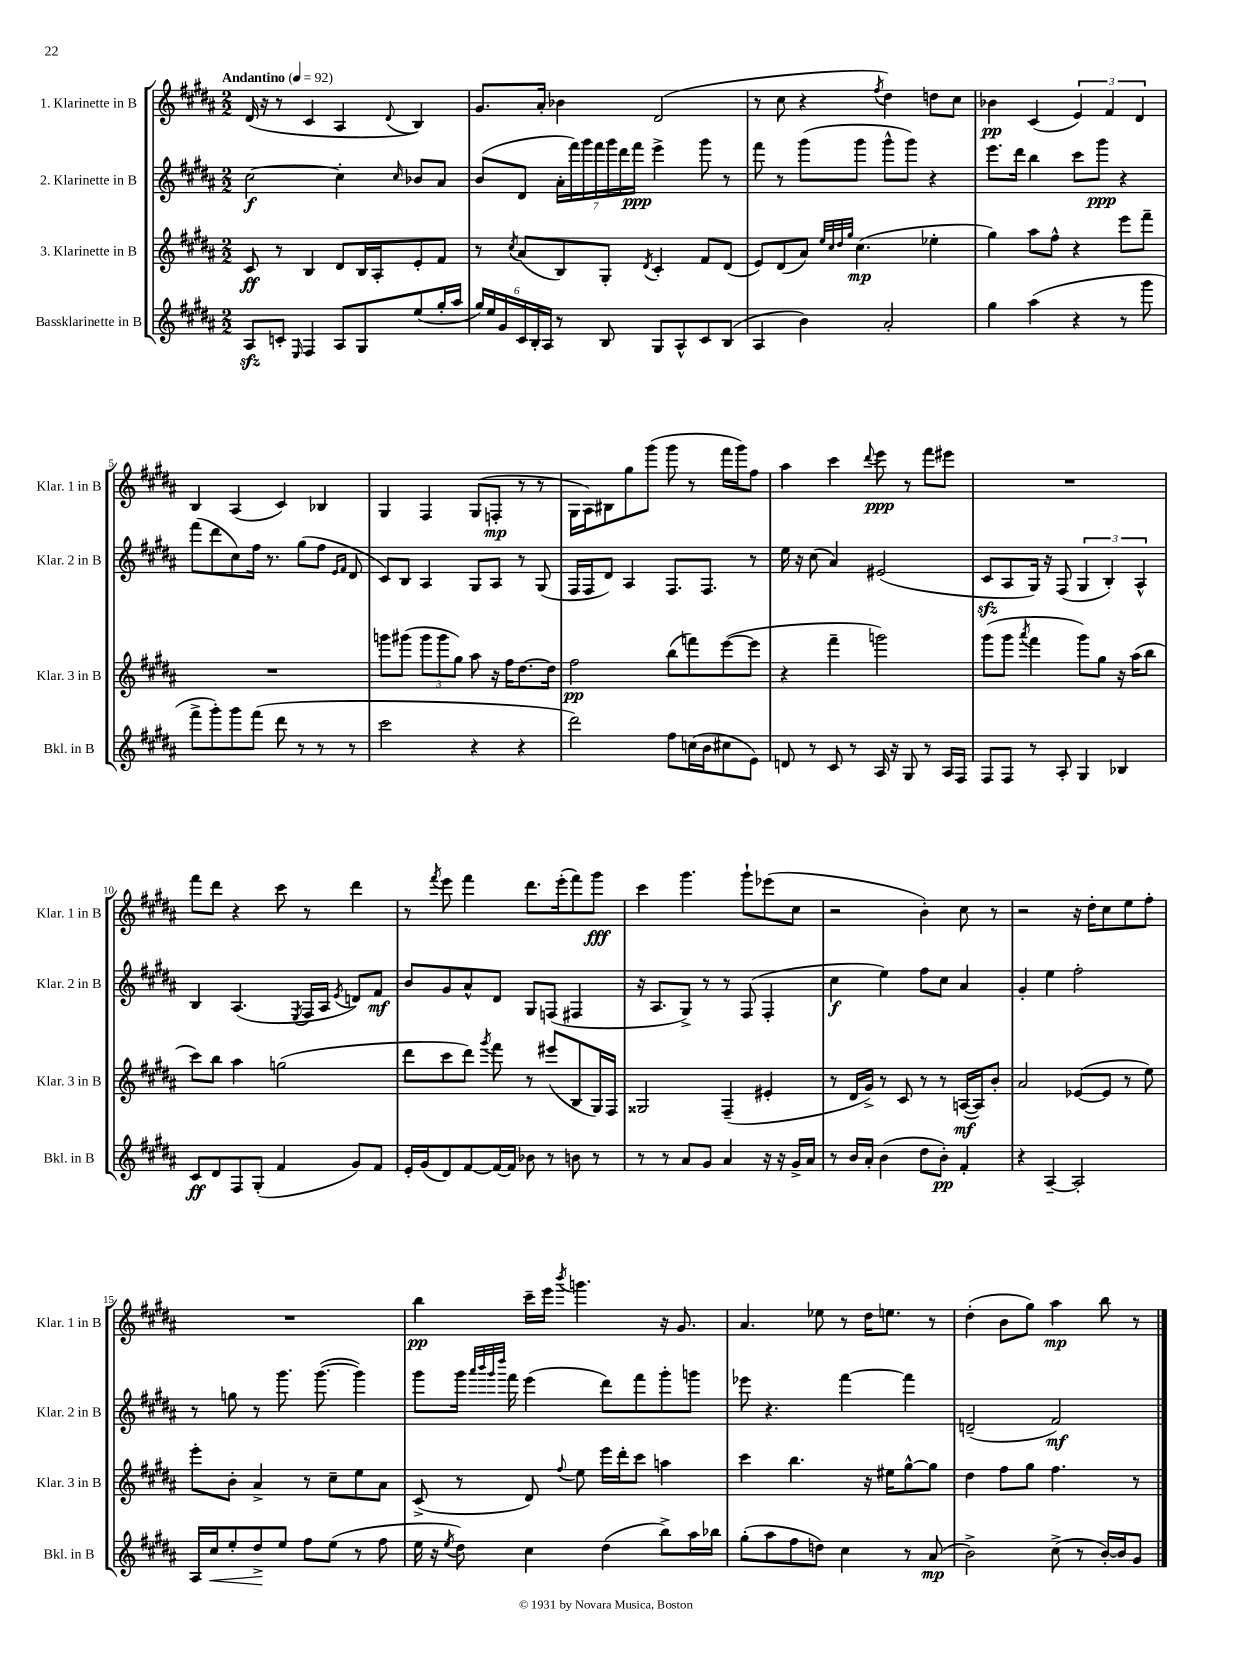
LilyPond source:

<<
\new StaffGroup <<
\new Staff = "s0" \with { instrumentName = "1. Klarinette in B" shortInstrumentName = "Klar. 1 in B" } {
    \clef treble \key b \major \numericTimeSignature \time 2/2 \tempo "Andantino" 4 = 92
    \autoBeamOff dis'16( r16 r8 cis'4 ais4 \appoggiatura { dis'8 } b4) |
    gis'8.[ ais'16]-. bes'4 dis'2( |
    r8 cis''8 r4 \acciaccatura { fis''8 } dis''4) d''8[ cis''8] |
    bes'4\pp cis'4( \tuplet 3/2 { e'4) fis'4 dis'4 } |
    b4 ais4( cis'4) bes4 |
    gis4 fis4 gis8[( f8]-.\mp r8 r8 |
    gis16[ ais16) bis8 gis''8 gis'''8]( gis'''8 r8 fis'''16[ gis'''16) fis''8] |
    ais''4 cis'''4 \appoggiatura { dis'''8 } e'''8\ppp r8 fis'''8[ eis'''8] |
    R1 |
    fis'''8[ dis'''8] r4 cis'''8 r8 dis'''4 |
    r8 \acciaccatura { fis'''8 } e'''8 fis'''4 dis'''8.[ e'''16-.( fis'''8) gis'''8]\fff |
    cis'''4 gis'''4. gis'''8[-! ees'''8( cis''8] |
    r2 b'4-.) cis''8 r8 |
    r2 r16 dis''16[-. cis''8 e''8 fis''8]-. |
    R1 |
    b''4\pp cis'''16[-- e'''16] \acciaccatura { b'''8 } g'''4. r16 gis'8. |
    ais'4. ees''8 r8 dis''16[ e''8.] r8 |
    dis''4-.( b'8[ gis''8]) ais''4\mp b''8 r8 \bar "|." |
}
\new Staff = "s1" \with { instrumentName = "2. Klarinette in B" shortInstrumentName = "Klar. 2 in B" } {
    \clef treble \key b \major \numericTimeSignature \time 2/2
    \autoBeamOff cis''2~\f cis''4-. \grace { cis''16 } bes'8[ ais'8] |
    b'8[( dis'8] \tuplet 7/4 { ais'16[-. fis'''16) gis'''16 fis'''16 gis'''16 dis'''16 fis'''16]\ppp } e'''4-> gis'''8 r8 |
    fis'''8 r8 gis'''8[( gis'''8] gis'''8[-^ gis'''8]) r4 |
    e'''8.[ dis'''16] b''4 cis'''8[ gis'''8]\ppp r4 |
    fis'''8[( dis'''8 cis''8) fis''16] r8. gis''8[( fis''8] \grace { e'16[ fis'16] } dis'8 |
    cis'8[) b8] ais4 gis8[ ais8] r8 gis8( |
    fis16[ fis16 dis'8]) ais4 fis8.[ fis8.] r8 |
    e''16 r16 cis''8( ais'4) eis'2( |
    cis'8[\sfz ais8 gis16]) r16 fis8( \tuplet 3/2 { gis4 b4-.) ais4-^ } |
    b4 ais4.( \acciaccatura { e8 } fis16[ ais16] \acciaccatura { e'8 } d'8[) fis'8]\mf |
    b'8[ gis'8 ais'8-^ dis'8] gis8[ f8]( fis4 |
    r16 ais8.[ gis8]->) r8 r8 fis8( fis4-. |
    cis''4\f e''4) fis''8[ cis''8] ais'4 |
    gis'4-. e''4 fis''2-. |
    r8 g''8 r8 gis'''8. gis'''8.~( gis'''4) |
    gis'''8[ gis'''16] \grace { ais'''32[ b'''32 gis'''32 dis''''32] } fis'''16 e'''4( dis'''8[) fis'''8 gis'''8-. g'''8] |
    ees'''8 r4. fis'''4~ fis'''4 |
    d'2--( fis'2\mf) \bar "|." |
}
\new Staff = "s2" \with { instrumentName = "3. Klarinette in B" shortInstrumentName = "Klar. 3 in B" } {
    \clef treble \key b \major \numericTimeSignature \time 2/2
    \autoBeamOff cis'8\ff r8 b4 dis'8[ b16 ais16-. e'8-. fis'8] |
    r8 \acciaccatura { cis''8 } ais'8[( b8) gis8]-. \acciaccatura { dis'8 } cis'4-. fis'8[ dis'8]( |
    e'8[) dis'8( ais'8]) \grace { e''32[ cis''32 dis''32 gis''32] } cis''4.\mp( ees''4-. |
    gis''4) ais''8[ fis''8]-^ r4 e'''8[ fis'''8]-- |
    R1 |
    g'''8[ gis'''8]( \tuplet 3/2 { gis'''8[ gis'''8 gis''8]) } ais''8 r16 fis''16[ dis''8.~ dis''16] |
    fis''2\pp b''8[( f'''8) e'''8~( e'''8] |
    r4 fis'''4-- g'''2) |
    gis'''8[( gis'''8] \acciaccatura { ais'''8 } fis'''4 gis'''8[) gis''8] r16 ais''16[( b''8] |
    cis'''8[) b''8] ais''4 g''2( |
    dis'''8[ cis'''8 dis'''8]) \acciaccatura { gis'''8 } fis'''8 r8 eis'''8[( b8 gis16) fis16] |
    gisis2 fis4--( eis'4-. |
    r8 dis'16[ gis'16]->) r8 cis'8 r8 r8 a16[~\mf( a16) b'8]-. |
    ais'2 ees'8[~( ees'8] r8 e''8) |
    e'''8[-. b'8]-. ais'4-> r8 cis''8[-- e''8 ais'8] |
    cis'8->( r8 dis'8) \appoggiatura { fis''8 } e''8 e'''16[ dis'''16-. cis'''8] a''4 |
    cis'''4 b''4. r16 eis''16[ gis''8~-^ gis''8] |
    dis''4 fis''8[ gis''8] fis''4. r8 \bar "|." |
}
\new Staff = "s3" \with { instrumentName = "Bassklarinette in B" shortInstrumentName = "Bkl. in B" } {
    \clef treble \key b \major \numericTimeSignature \time 2/2
    \autoBeamOff ais8[\sfz c'8]-. \grace { e16 } fis4 ais8[ gis8 e''8( gis''16-. ais''16] |
    \tuplet 6/4 { gis''16[) e''16 gis'16 cis'16 b16-. ais16] } r8 b8 gis8[ ais8-^ cis'8 b8]( |
    ais4 b'4) ais'2-. |
    gis''4 ais''4( r4 r8 gis'''8 |
    fis'''8[-> gis'''8-.) gis'''8 fis'''8]( dis'''8 r8 r8 r8 |
    cis'''2 r4 r4 |
    dis'''2) fis''8[ c''16( b'16 cis''8 e'8]) |
    d'8 r8 cis'8 r8 ais16 r16 gis8 r8 ais16[ fis16] |
    fis8[ fis8] r8 ais8-. gis4 bes4 |
    cis'8[\ff dis'8 fis8 gis8]-.( fis'4 gis'8[) fis'8] |
    e'16[-. gis'16( dis'8) fis'8~ fis'16~ fis'16] bes'8 r8 b'8 r8 |
    r8 r8 ais'8[ gis'8] ais'4 r16 r16 gis'16[-> ais'16] |
    r8 b'16[ ais'16]-. b'4( dis''8[ b'8]-.\pp) fis'4-. |
    r4 ais4~-- ais2-. |
    ais16[ cis''16\< e''8-. dis''8->\! e''8] fis''8[ e''8]( r8 fis''8 |
    e''16 r16 \acciaccatura { e''8 } dis''8) cis''4 dis''4( b''8[->) ais''16 bes''16] |
    gis''8[-.( ais''8 fis''8 d''8]) cis''4 r8 ais'8\mp( |
    b'2->) cis''8->( r8 b'16[~-.) b'16 gis'8] \bar "|." |
}
>>
>>
